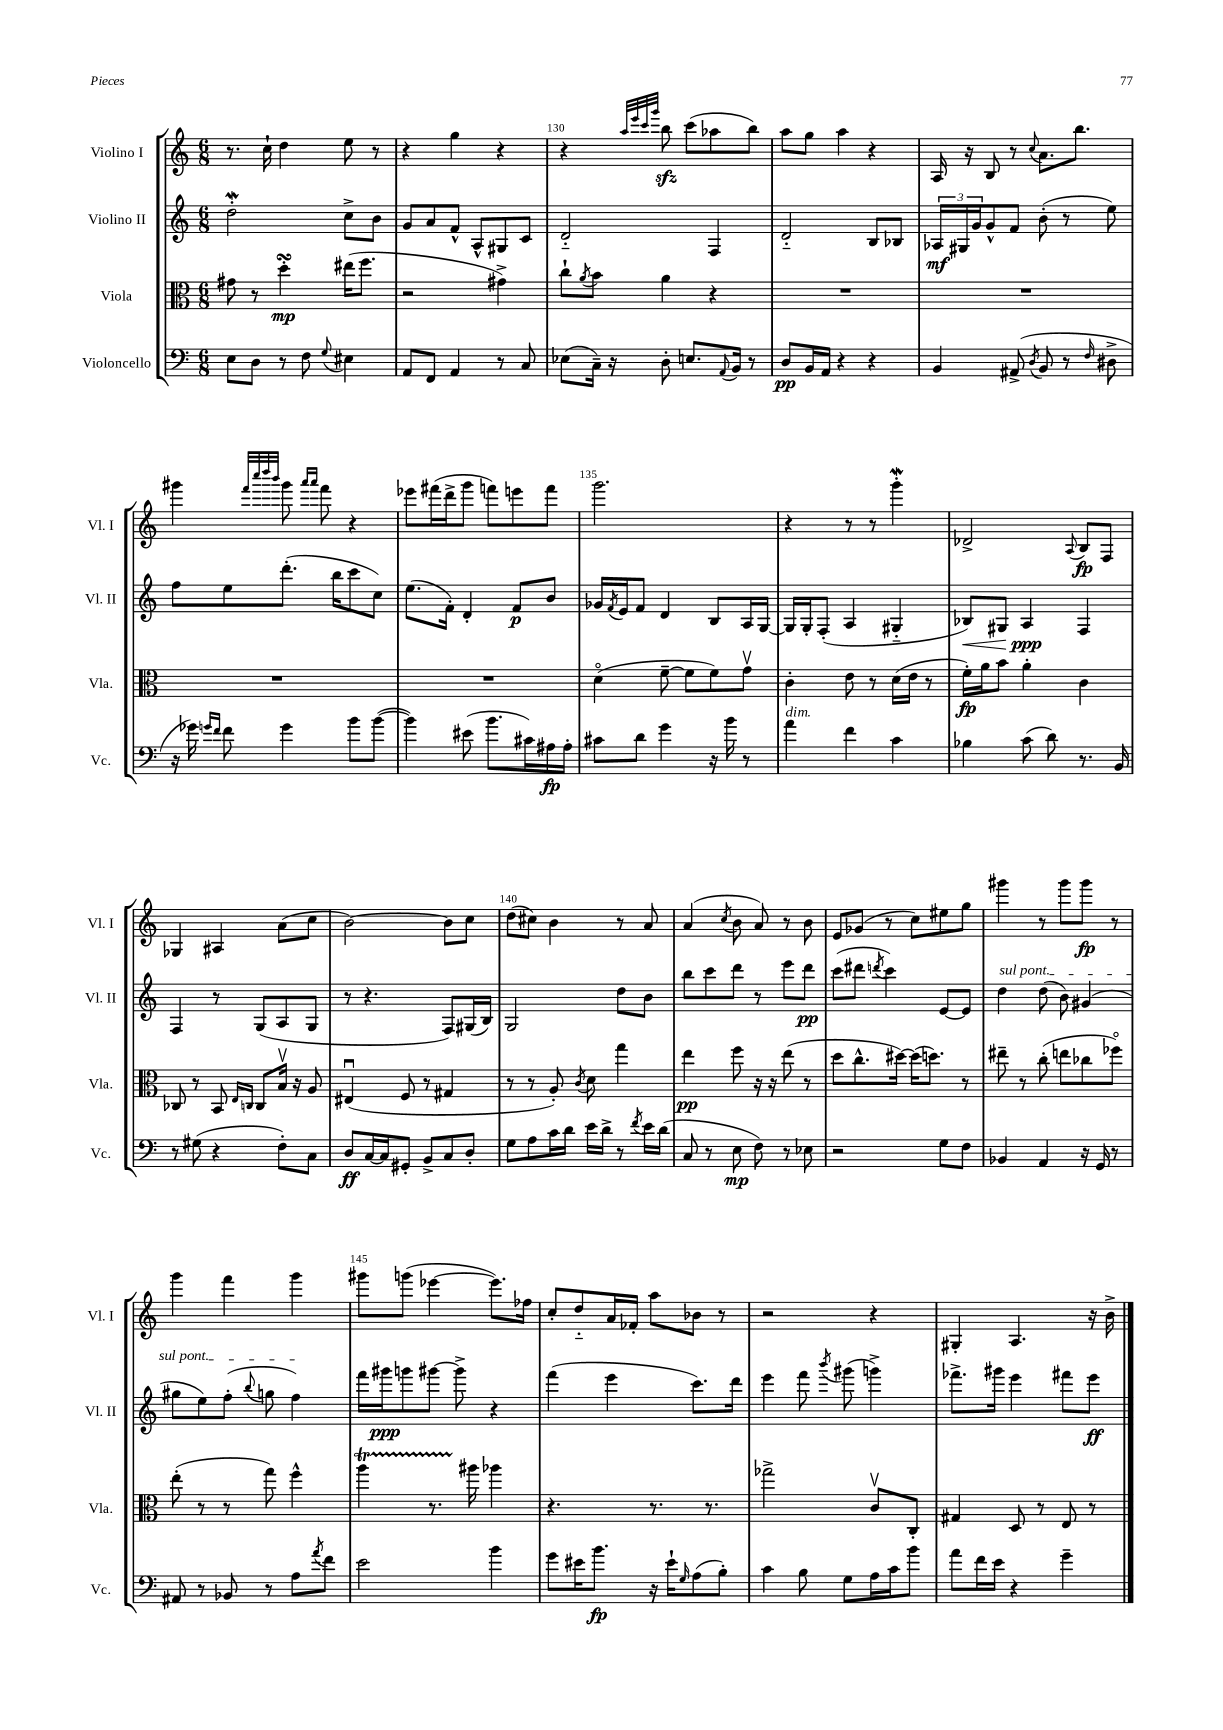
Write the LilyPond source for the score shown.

<<
\new StaffGroup <<
\new Staff = "s0" \with { instrumentName = "Violino I" shortInstrumentName = "Vl. I" } {
    \clef treble \key c \major \numericTimeSignature \time 6/8
    r8. c''16-! d''4 e''8 r8 |
    r4 g''4 r4 |
    r4 \grace { a''32 e'''32 c'''32 g'''32 } b''8\sfz c'''8( aes''8 b''8) |
    a''8 g''8 a''4 r4 |
    a16 r16 b8 r8 \appoggiatura { c''8 } a'8. b''8. |
    gis'''4 \grace { f'''32 c''''32 d''''32 b'''32 } gis'''8 \grace { a'''16 a'''16 } f'''8 r4 |
    ees'''8 fis'''16( d'''16-> g'''8 f'''8) e'''8 f'''8 |
    g'''2. |
    r4 r8 r8 g'''4-.\mordent |
    des'2-> \appoggiatura { a8 } b8\fp f8 |
    ges4 ais4 a'8( c''8 |
    b'2~) b'8 c''8 |
    d''8( cis''8) b'4 r8 a'8 |
    a'4( \acciaccatura { c''8 } b'8 a'8) r8 b'8 |
    e'8 ges'8( r8 c''8) eis''8 g''8 |
    gis'''4 r8 gis'''8 gis'''8\fp r8 |
    g'''4 f'''4 g'''4 |
    gis'''8 g'''8( ees'''4~ ees'''8.) fes''16 |
    c''8-. d''8-_ a'16 fes'16-. a''8 bes'8 r8 |
    r2 r4 |
    gis4-. a4. r16 b'16-> \bar "|." |
}
\new Staff = "s1" \with { instrumentName = "Violino II" shortInstrumentName = "Vl. II" } {
    \clef treble \key c \major \numericTimeSignature \time 6/8
    d''2-.\mordent c''8-> b'8 |
    g'8 a'8 f'8-^ a8-^ gis8 c'8 |
    d'2-_ f4 |
    d'2-_ b8 bes8 |
    \tuplet 3/2 { aes16\mf gis16 g'16 } g'8-^ f'8 b'8-.( r8 e''8) |
    f''8 e''8 d'''8.-.( b''16 c'''8 c''8) |
    e''8.( f'16-.) d'4-. f'8\p b'8 |
    ges'16 \acciaccatura { f'8 } e'16 f'8 d'4 b8 a16 g16~ |
    g16 g16-. f8-.( a4 gis4-_ |
    bes8\<) gis8 a4\ppp\! f4 |
    f4 r8 g8( a8 g8 |
    r8 r4. f8) gis16( b16) |
    g2 d''8 b'8 |
    b''8 c'''8 d'''8 r8 e'''8 d'''8\pp |
    c'''8( dis'''8 \acciaccatura { d'''8 } c'''4) e'8~ e'8 |
    \once \override TextSpanner.bound-details.left.text = \markup { \italic "sul pont." } d''4\startTextSpan d''8( b'8) gis'4( |
    gis''8 e''8) f''8-.( \appoggiatura { b''8 } g''8 f''4\stopTextSpan) |
    f'''16 gis'''16\ppp g'''8 gis'''8~ gis'''8-> r4 |
    f'''4( e'''4 c'''8.) d'''16 |
    e'''4 f'''8 \acciaccatura { b'''8 } gis'''8( g'''4->) |
    fes'''8.-> gis'''16 e'''4 fis'''8 e'''8\ff \bar "|." |
}
\new Staff = "s2" \with { instrumentName = "Viola" shortInstrumentName = "Vla." } {
    \clef alto \key c \major \numericTimeSignature \time 6/8
    gis'8 r8 d''4-.\turn\mp eis''16( f''8. |
    r2 gis'4->) |
    c''8-! \acciaccatura { a'8 } b'8 a'4 r4 |
    R2. |
    R2. |
    R2. |
    R2. |
    d'4\flageolet( f'8~-- f'8 f'8) g'8\upbow |
    c'4-. e'8 r8 d'16( e'16 r8 |
    f'16-.\fp) a'16 b'8 a'4-. c'4 |
    ces8 r8 b,8 \grace { e16 c16 } c8 b16\upbow r16 a8 |
    eis4\downbow( f8 r8 gis4 |
    r8 r8 a8-.) \acciaccatura { c'8 } d'8 g''4 |
    e''4\pp f''8 r16 r16 e''8( r8 |
    d''8 c''8.-^ dis''16~) dis''16( d''8.) r8 |
    eis''8-- r8 c''8-.( e''8 ces''8 fes''8\flageolet) |
    e''8-.( r8 r8 g''8) f''4-^ |
    a''4\startTrillSpan r8. ais''16\stopTrillSpan aes''4 |
    r4. r8. r8. |
    ges''2-> c'8\upbow c8-. |
    gis4 d8 r8 e8 r8 \bar "|." |
}
\new Staff = "s3" \with { instrumentName = "Violoncello" shortInstrumentName = "Vc." } {
    \clef bass \key c \major \numericTimeSignature \time 6/8
    e8 d8 r8 f8 \appoggiatura { g8 } eis4 |
    a,8 f,8 a,4 r8 c8 |
    ees8( c16--) r16 d8-. e8. \appoggiatura { a,8 } b,16 r8 |
    d8\pp b,16 a,16 r4 r4 |
    b,4 ais,8->( \acciaccatura { d8 } b,8 r8 \grace { f16 } dis8-> |
    r16 ges'16) \grace { g'16 f'16 } f'8 g'4 b'8 b'8~( |
    b'4) eis'8( b'8. cis'16) ais16\fp ais16-. |
    cis'8 d'8 g'4 r16 b'16 r8 |
    a'4^\markup { \italic "dim." } f'4 c'4 |
    bes4 c'8( d'8) r8. b,16 |
    r8 gis8( r4 f8-.) c8 |
    d8\ff c16~ c16 gis,8-. b,8-> c8 d8-. |
    g8 a8 c'16 d'16 e'16 d'16-> r8 \acciaccatura { f'8 } e'16 d'16( |
    c8 r8 e8\mp f8) r8 ees8 |
    r2 g8 f8 |
    bes,4 a,4 r16 g,16 r8 |
    ais,8 r8 bes,8 r8 a8 \acciaccatura { a'8 } f'8 |
    e'2 b'4 |
    g'8 eis'16 b'8.\fp r16 eis'16-! \grace { g16 } a8( b8-.) |
    c'4 b8 g8 a16 c'16 b'8 |
    a'8 f'16 e'16 r4 g'4-- \bar "|." |
}
>>
>>
\layout { \context { \Score currentBarNumber = #128 \override BarNumber.break-visibility = ##(#f #t #t) barNumberVisibility = #(every-nth-bar-number-visible 5) } }
